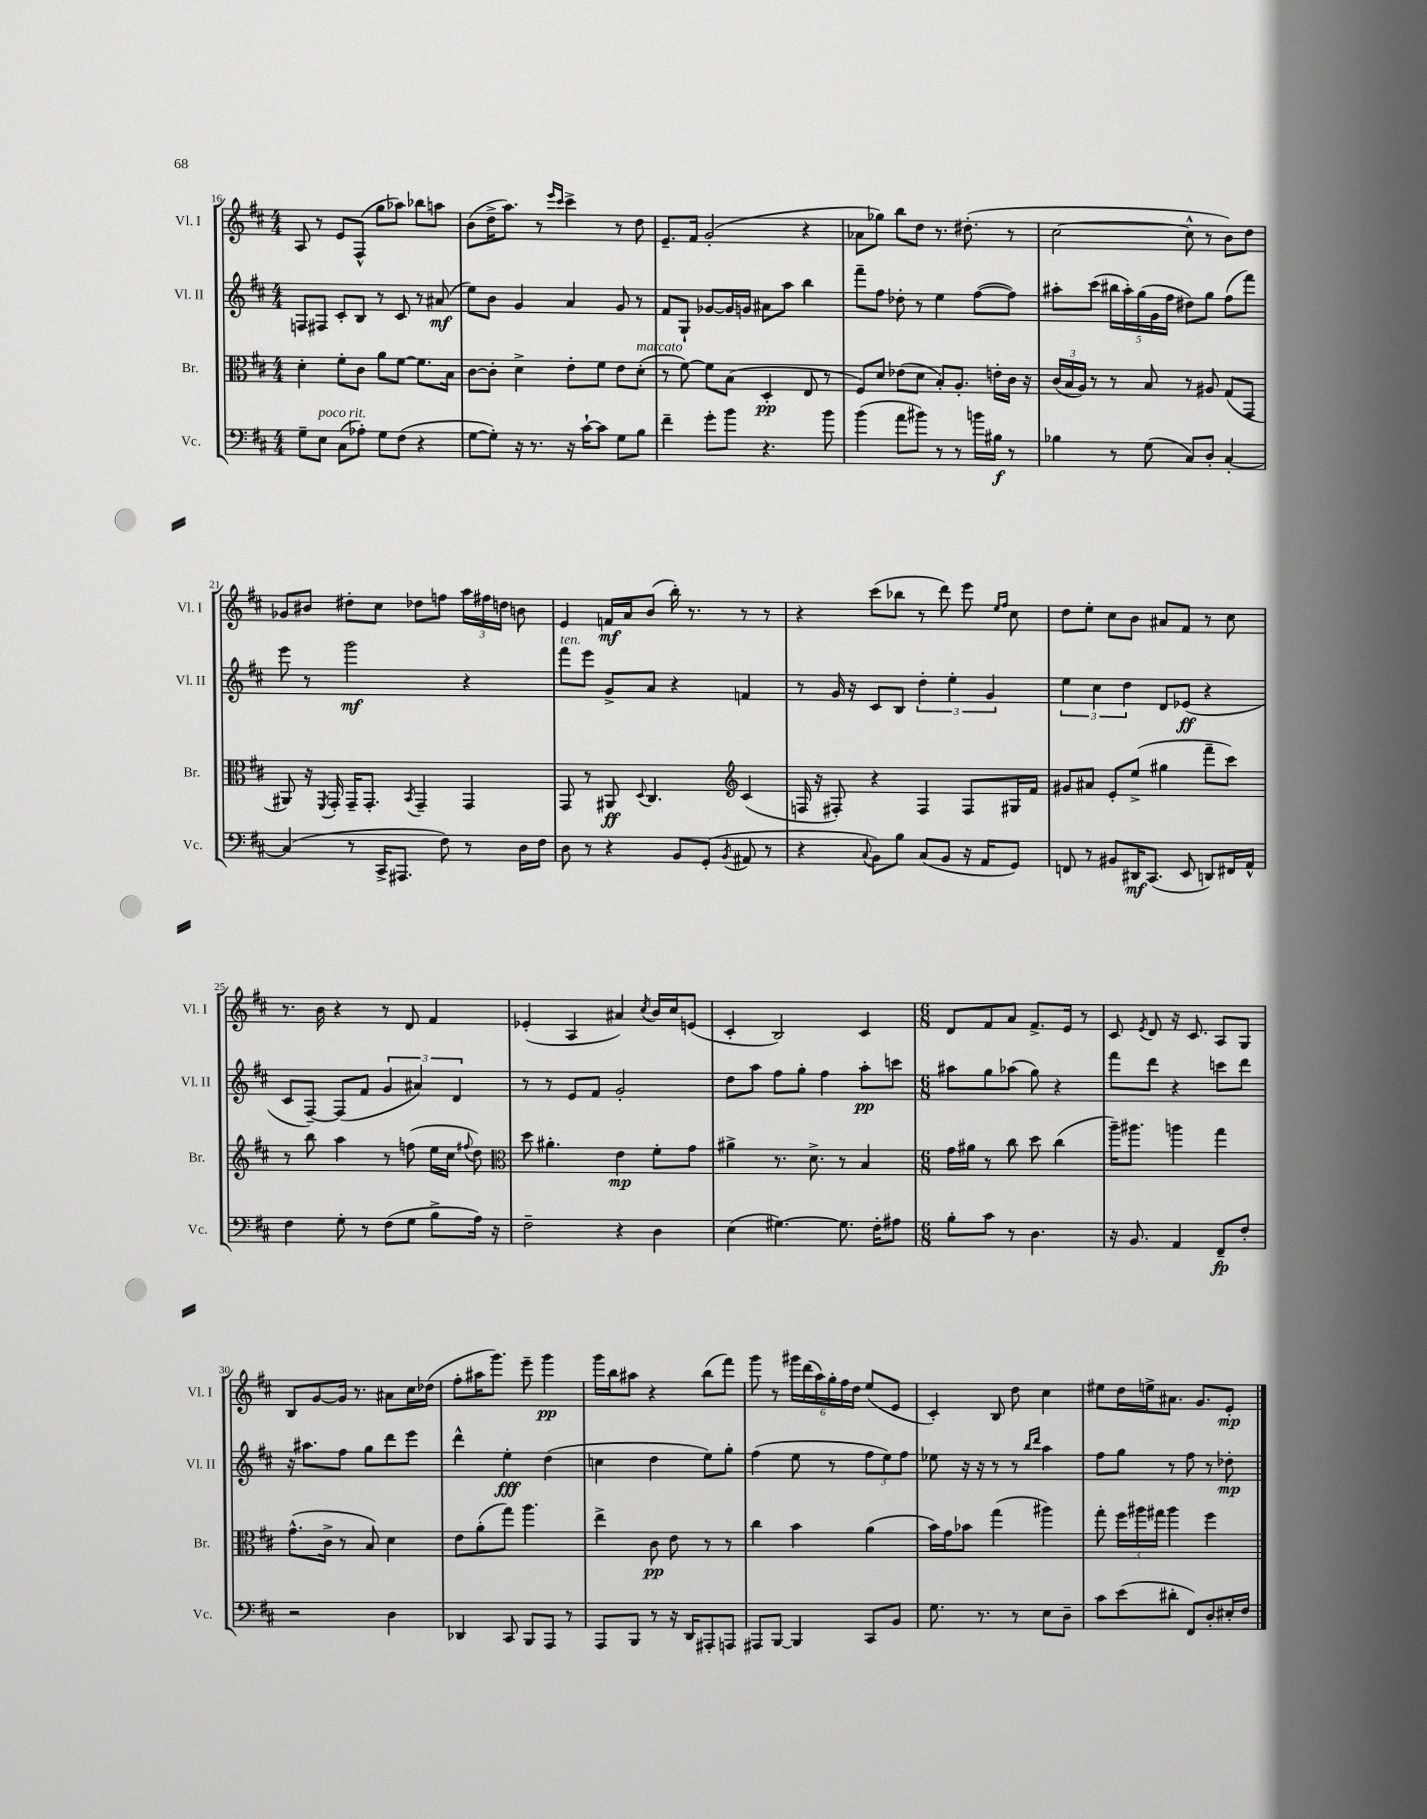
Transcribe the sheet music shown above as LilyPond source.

<<
\new StaffGroup <<
\new Staff = "s0" \with { instrumentName = "Vl. I" shortInstrumentName = "Vl. I" } {
    \clef treble \key d \major \numericTimeSignature \time 4/4
    \autoBeamOff a8 r8 e'8[ fis8]-^( g''8[ aes''8]) bes''8[ a''8] |
    b'8[( d''16-> a''8.]) r8 \grace { e'''16[ cis'''16] } cis'''4-> r8 d''8 |
    e'8.[-- fis'16] g'2-.( r4 |
    aes'8[ ges''8]) b''8[ d''8] r8. dis''8.-.( r8 |
    cis''2~ cis''8-^ r8 b'8[) d''8] |
    ges'8[ bis'8] dis''8[-. cis''8] des''8[ f''8] \tuplet 3/2 { a''16[ fis''16 d''16] } b'8 |
    e'4 f'16[\mf a'16 b'8]( b''16-.) r8. r8 r8 |
    r4 cis'''8[( bes''8] r8 d'''8) e'''8 \grace { e''16[ fis''16] } cis''8 |
    d''8[ e''8]-. cis''8[ b'8] ais'8[ fis'8] r8 cis''8 |
    r8. b'16 r4 r8 d'8 fis'4 |
    ees'4-.( a4 ais'4) \acciaccatura { cis''8 } b'16[ cis''16 e'8]( |
    cis'4-. b2) cis'4 |
    \numericTimeSignature \time 6/8 d'8[ fis'8 a'8] fis'8.[-> e'16] r8 |
    cis'8 \acciaccatura { e'8 } d'8 r16 cis'8. a8[ g8] |
    b8[ g'8~ g'16] r8. ais'8[ cis''16 des''16]( |
    fis''8[-. ais''16 g'''8.]) e'''8-- g'''4\pp |
    g'''16[ b''16 ais''8] r4 b''8[( fis'''8]) |
    g'''8 r8 \tuplet 6/4 { gis'''16[ d'''16( a''16) g''16-. fis''16 d''16] } e''8[( e'8] |
    cis'4-.) b8 d''8 cis''4 |
    eis''8[ d''16 e''16-> ais'8.] g'8.[ e'8]-.\mp \bar "|." |
}
\new Staff = "s1" \with { instrumentName = "Vl. II" shortInstrumentName = "Vl. II" } {
    \clef treble \key d \major \numericTimeSignature \time 4/4
    \autoBeamOff f8[ fis8] cis'8[-. b8] r8 cis'8 r8 ais'8\mf( |
    e''8[) b'8] g'4 a'4 g'8 r8 |
    fis'8[ g8]-! ges'8[~ ges'16 g'16] ais'8[ a''8] b''4 |
    fis'''8[-- fis''8] des''8-. r8 e''4 fis''8[~( fis''8]) |
    ais''8[-. cis'''8]( \tuplet 5/4 { bis''16[ ais''16-.) g''16( g'16 fis''16] } dis''8[) g''8] fis''8[( fis'''8]) |
    e'''8 r8 g'''2\mf r4 |
    fis'''8[^\markup { \italic "ten." } e'''8] g'8[-> a'8] r4 f'4 |
    r8 g'16 r16 cis'8[ b8] \tuplet 3/2 { d''4-. e''4-. g'4 } |
    \tuplet 3/2 { e''4 cis''4 d''4 } d'8[ ees'8]\ff( r4 |
    cis'8[ fis8]~--) fis8[( fis'8] \tuplet 3/2 { g'4 ais'4) d'4 } |
    r8 r8 e'8[ fis'8] g'2-. |
    d''8[ a''8] fis''8[ g''8]-. fis''4 a''8[-.\pp c'''8] |
    \numericTimeSignature \time 6/8 ais''8[ g''8 aes''8]( g''8) r4 |
    fis'''8[ d'''8] r4 c'''8[ d'''8] |
    r16 ais''8.[ fis''8] g''8[ d'''8 e'''8] |
    d'''4-^ e''4-.\fff d''4( |
    c''4 d''4 e''8[) g''8]-. |
    fis''4( e''8 r8 \tuplet 3/2 { fis''8[ e''8) fis''8] } |
    ees''8 r16 r16 r8 r8 \grace { b''16[ d'''16] } a''4 |
    fis''8[ g''8] r8 fis''8 r8 des''8-.\mp \bar "|." |
}
\new Staff = "s2" \with { instrumentName = "Br." shortInstrumentName = "Br." } {
    \clef alto \key d \major \numericTimeSignature \time 4/4
    \autoBeamOff d'4-. fis'8[-. cis'8] a'8[ fis'8]~ fis'8.[ b16] |
    cis'8[~ cis'8]-. d'4-> e'8[-. fis'8] e'8[ d'8]-.^\markup { \italic "marcato" }( |
    r8 fis'8~) fis'8[ b8]( d4-.\pp e8 r8 |
    fis8[) d'8] ees'8[( d'8] b8[-.) a8.]-. e'16[-. cis'16] r16 |
    \tuplet 3/2 { cis'16[( b16 a16]) } r8 r8 b8 r8 ais8 g8[( g,8] |
    ais,8) r16 \acciaccatura { fis,8 } g,16-. g,16[-- g,8.]-. \acciaccatura { b,8 } g,4-- g,4 |
    g,8 r8 ais,8\ff \appoggiatura { d8 } cis4. \clef treble cis'4( |
    f16 r16 fis8-.) r4 fis4 fis8[ gis16 fis'16] |
    gis'8[ ais'8] e'8[-. e''8]->( gis''4 fis'''8[-- cis'''8]) |
    r8 b''8 a''4 r8 f''8( e''16[ cis''16] \appoggiatura { fis''8 } d''8) |
    \clef alto d''8 ais'4.-. e'4\mp fis'8[-. g'8] |
    ais'4-> r8. d'8.-> r8 b4 |
    \numericTimeSignature \time 6/8 g'16[ ais'16] r8 cis''8 d''8 cis''4( |
    a''16[--) ais''8.] a''4 g''4 |
    g'8.[-^( cis'16]-> r8 b8) d'4 |
    e'8[ a'8-.( g''8]) a''4. |
    e''4-> cis'8\pp e'8 r8 r8 |
    cis''4 b'4 a'4( |
    b'16[) g'16 bes'8] g''4( ais''4) |
    g''8-. \tuplet 3/2 { fis''16[ ais''16 gis''16] } ais''4 fis''4 \bar "|." |
}
\new Staff = "s3" \with { instrumentName = "Vc." shortInstrumentName = "Vc." } {
    \clef bass \key d \major \numericTimeSignature \time 4/4
    \autoBeamOff g8[-- e8]^\markup { \italic "poco rit." } cis8[( aes8]-.) g8[ fis8]( r4 |
    g8[~ g8]-.) r16 r8. r16 cis'16[~-! cis'8] g8[ b8] |
    fis'4-- g'8[-. b'8] r4. b'8 |
    b'4( a'8[ bis'8]) r8 r8 b'16[ bis16]\f r8 |
    bes4 r8 g8( cis8[) d8]-. cis4~-. |
    cis4( r8 cis,16[-> ais,,8.] fis8) r8 d16[ fis16] |
    d8 r8 r4 b,8[ g,8]-.( \acciaccatura { b,8 } ais,8 r8 |
    r4 \appoggiatura { cis8 } b,8[) b8] cis8[( b,8] r16 a,16[ g,8]) |
    f,8 r8 bis,8[ dis,16\mf cis,8.]( e,8 d,8[) fis,16 a,16]-^ |
    fis4 g8-. r8 fis8[( g8] b8[-> a16]) r16 |
    fis2-- r4 d4 |
    e4( gis4.~) gis8. fis16[-. ais8] |
    \numericTimeSignature \time 6/8 b8[-. cis'8] r8 d4. |
    r16 b,8. a,4 fis,8[--\fp fis8]-. |
    r2 d4 |
    des,4 cis,8 b,,8[ a,,8] r8 |
    a,,8[ b,,8] r8 r16 d,16[ ais,,8-. a,,8] |
    ais,,8[ b,,8]~ b,,4 cis,8[ b,8] |
    g8. r8. r8 e8[ d8]-- |
    cis'8[ e'8( dis'8]-. fis,8[) d8-. eis16-. fis16] \bar "|." |
}
>>
>>
\layout { \context { \Score currentBarNumber = #16 } }
